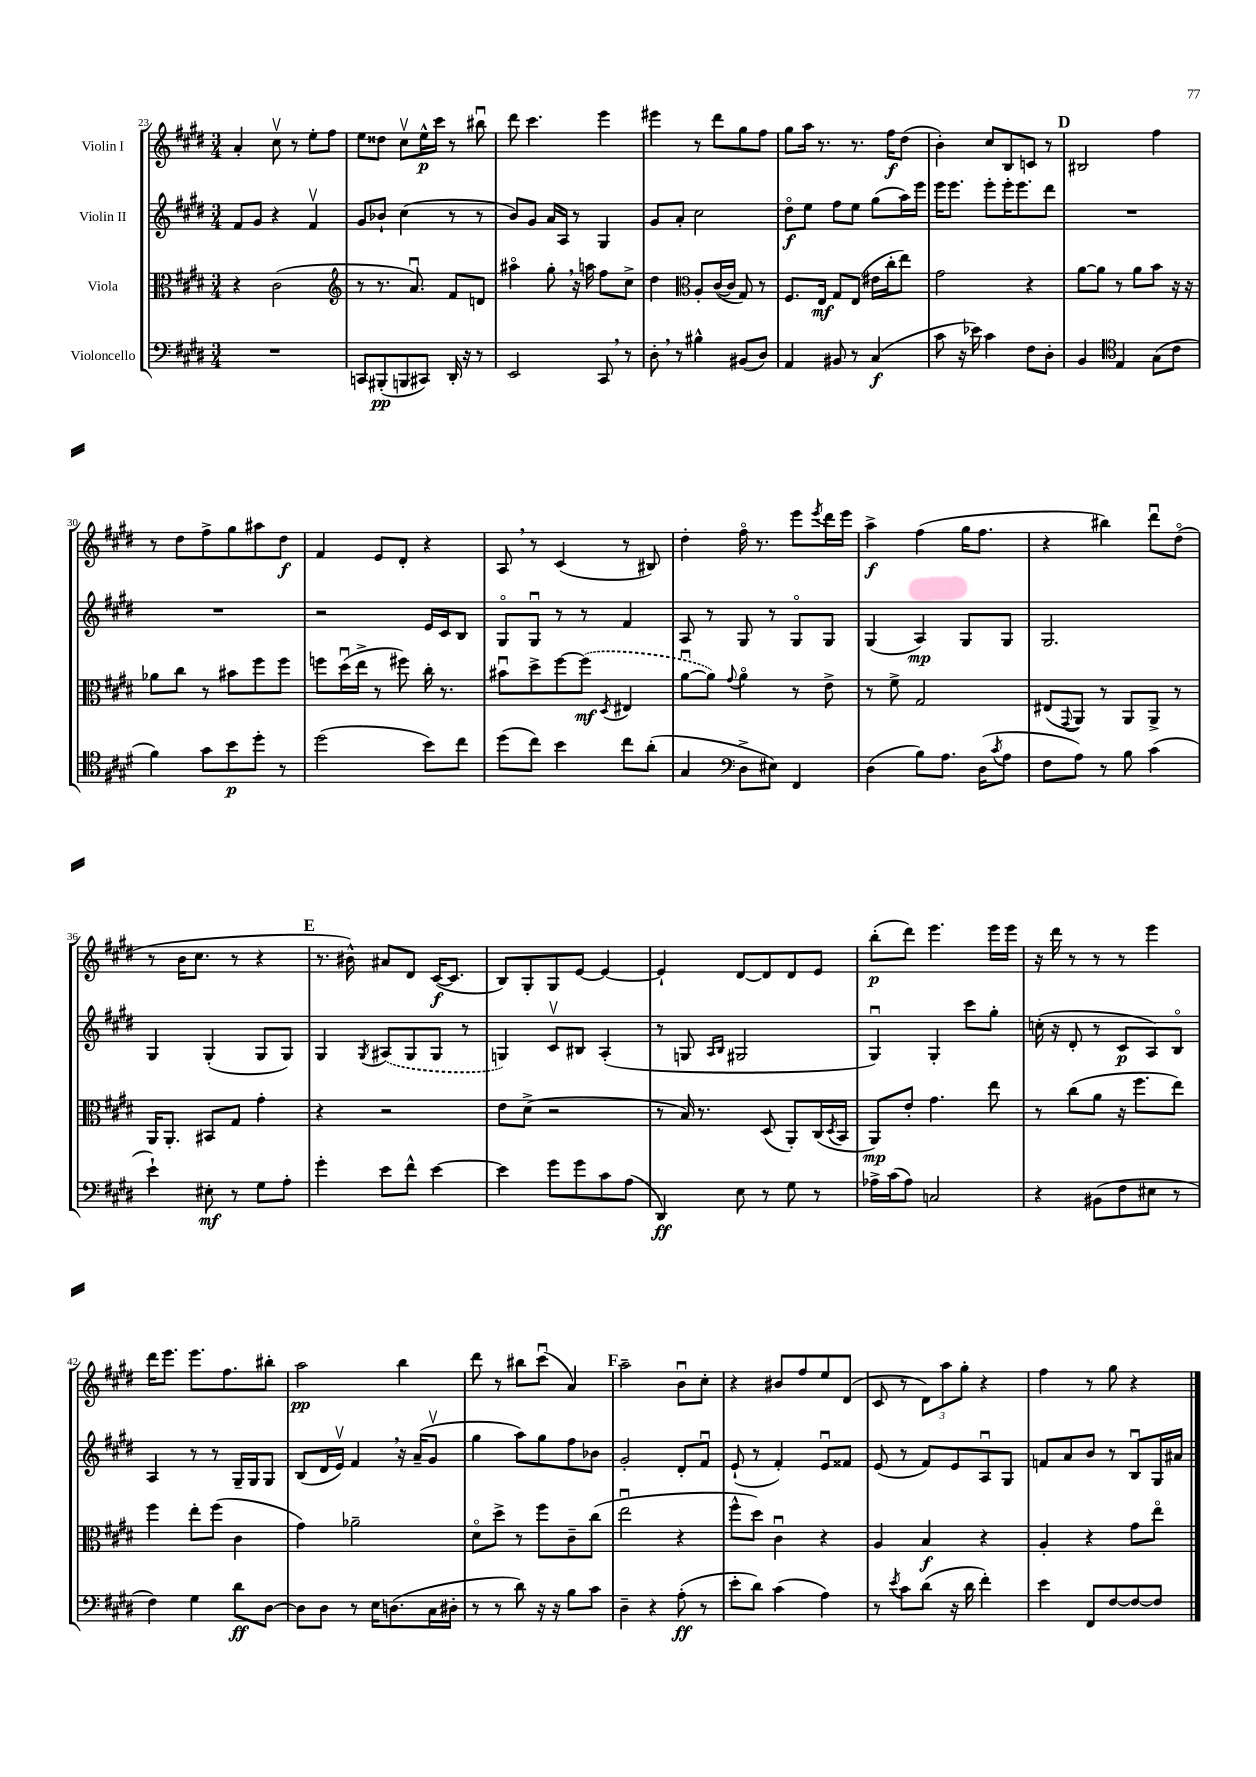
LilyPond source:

<<
\new StaffGroup <<
\new Staff = "s0" \with { instrumentName = "Violin I" } {
    \clef treble \key e \major \numericTimeSignature \time 3/4
    a'4-. cis''8\upbow r8 e''8-. fis''8 |
    e''8 disis''8 cis''8\upbow e''16-^\p cis'''16 r8 bis''8\downbow |
    dis'''8 cis'''4. e'''4 |
    eis'''4 r8 dis'''8 gis''8 fis''8 |
    gis''8 a''16 r8. r8. fis''16\f dis''8( |
    b'4-.) cis''8 b8 c'8 r8 |
    \mark \markup { \bold "D" } bis2 fis''4 |
    r8 dis''8 fis''8-> gis''8 ais''8 dis''8\f |
    fis'4 e'8 dis'8-. r4 |
    a8 \breathe r8 cis'4( r8 bis8) |
    dis''4-. fis''16\flageolet r8. e'''8 \acciaccatura { e'''8 } dis'''16 e'''16 |
    a''4->\f fis''4( gis''16 fis''8. |
    r4 bis''4) dis'''8\downbow dis''8\flageolet( |
    r8 b'16 cis''8. r8 r4 |
    \mark \markup { \bold "E" } r8. bis'16-^) ais'8 dis'8 cis'16~\f( cis'8. |
    b8) gis8-. gis8 e'8~ e'4~ |
    e'4-! dis'8~ dis'8 dis'8 e'8 |
    b''8-.\p( dis'''8) e'''4. e'''16 e'''16 |
    r16 dis'''16 r8 r8 r8 e'''4 |
    dis'''16 e'''8. e'''8. fis''8. bis''8-. |
    a''2\pp b''4 |
    dis'''8 r8 bis''8 cis'''8\downbow( a'4) |
    \mark \markup { \bold "F" } a''2-- b'8\downbow cis''8-. |
    r4 bis'8 fis''8 e''8 dis'8( |
    cis'8 r8 \tuplet 3/2 { dis'8) a''8 gis''8-. } r4 |
    fis''4 r8 gis''8 r4 \bar "|." |
}
\new Staff = "s1" \with { instrumentName = "Violin II" } {
    \clef treble \key e \major \numericTimeSignature \time 3/4
    fis'8 gis'8 r4 fis'4\upbow |
    gis'8 bes'8-! cis''4( r8 r8 |
    b'8) gis'8 a'16 a16 r8 gis4 |
    gis'8 a'8-. cis''2 |
    dis''8\flageolet\f e''8 fis''8 e''8 gis''8( a''16) e'''16 |
    e'''16 e'''8. e'''8-. e'''16-. e'''8. dis'''8 |
    \mark \markup { \bold "D" } R2. |
    R2. |
    r2 e'16 cis'16 b8 |
    gis8\flageolet gis8\downbow r8 r8 fis'4 |
    a8 r8 gis8 r8 gis8\flageolet gis8 |
    gis4( a4\mp) gis8 gis8 |
    gis2. |
    gis4 gis4-.( gis8 gis8) |
    \mark \markup { \bold "E" } gis4 \acciaccatura { gis8 } \once \slurDashed ais8( gis8 gis8 r8 |
    g4) cis'8\upbow bis8 a4-.( |
    r8 g8 \grace { a16 b16 } gis2 |
    gis4\downbow) gis4-. cis'''8 gis''8-. |
    c''16-.( r16 dis'8-. r8 cis'8\p a8) b8\flageolet |
    a4 r8 r8 gis16-- gis16 gis8 |
    b8( dis'16 e'16\upbow) fis'4 \breathe r16 a'16--( gis'8\upbow |
    gis''4 a''8) gis''8 fis''8 bes'8 |
    \mark \markup { \bold "F" } gis'2-. dis'8-. fis'8\downbow |
    e'8-!( r8 fis'4-.) e'8\downbow fisis'8 |
    e'8( r8 fis'8) e'8 a8\downbow gis8 |
    f'8 a'8 b'8 r8 b8\downbow gis16 ais'16 \bar "|." |
}
\new Staff = "s2" \with { instrumentName = "Viola" } {
    \clef alto \key e \major \numericTimeSignature \time 3/4
    r4 cis'2( |
    \clef treble r8 r8. a'8.\downbow) fis'8 d'8 |
    ais''4\flageolet gis''8-. \breathe r16 a''16 fis''8 cis''8-> |
    dis''4 \clef alto a8-. cis'16~( cis'16 gis8) r8 |
    fis8. e16\mf gis8 e8( eis'16 cis''16-. e''8) |
    gis'2 r4 |
    \mark \markup { \bold "D" } a'8~ a'8 r8 a'8 b'8 r16 r16 |
    aes'8 cis''8 r8 bis'8 fis''8 fis''8 |
    f''8 dis''16\downbow( e''16-> r8 fis''8) cis''16-. r8. |
    bis'8\downbow dis''8-> fis''8~ \once \slurDashed fis''8\mf( \acciaccatura { dis8 } eis4 |
    a'8~\downbow a'8) \appoggiatura { gis'8 } a'4\flageolet r8 e'8-> |
    r8 fis'8-> gis2 |
    eis8( \appoggiatura { gis,8 } a,8) r8 a,8 a,8-> r8 |
    a,16 a,8.-. bis,8 gis8 gis'4-. |
    \mark \markup { \bold "E" } r4 r2 |
    e'8 dis'8->( r2 |
    r8 b16) r8. dis8( a,8-.) cis16( \acciaccatura { dis8 } b,16 |
    a,8\mp) e'8-. gis'4. e''8 |
    r8 cis''8( a'8 r16 fis''8. e''8) |
    fis''4 e''8-. fis''8( cis'4 |
    gis'4) aes'2-- |
    dis'8\flageolet dis''8-> r8 fis''8 cis'8-- cis''8( |
    \mark \markup { \bold "F" } e''2\downbow r4 |
    fis''8-^ dis''8) cis'4\downbow r4 |
    a4 b4\f r4 |
    a4-. r4 gis'8 e''8\flageolet \bar "|." |
}
\new Staff = "s3" \with { instrumentName = "Violoncello" } {
    \clef bass \key e \major \numericTimeSignature \time 3/4
    R2. |
    c,8 bis,,8-.\pp( b,,8 cis,8) dis,16-. r16 r8 |
    e,2 cis,8 \breathe r8 |
    dis8-. \breathe r8 bis4-^ bis,8( dis8) |
    a,4 bis,8 r8 cis4\f( |
    cis'8 r16 ees'16) cis'4 fis8 dis8-. |
    \mark \markup { \bold "D" } b,4 \clef tenor e4 gis8( cis'8 |
    fis'4) gis'8 b'8\p dis''8-. r8 |
    dis''2( b'8) cis''8 |
    dis''8( cis''8) b'4 cis''8 a'8-.( |
    gis4 \clef bass dis8-> eis8) fis,4 |
    dis4( b8) a8. dis16( \acciaccatura { cis'8 } a8 |
    fis8 a8) r8 b8 cis'4( |
    e'4-!) eis8-.\mf r8 gis8 a8-. |
    \mark \markup { \bold "E" } gis'4-. e'8 fis'8-^ e'4~ |
    e'4 gis'8 gis'8 cis'8 a8( |
    dis,4\ff) e8 r8 gis8 r8 |
    aes16-> cis'16( aes8) c2 |
    r4 bis,8( fis8 eis8 r8 |
    fis4) gis4 dis'8\ff dis8~ |
    dis8 dis8 r8 e16 d8.( cis16 dis16-. |
    r8 r8 dis'8) r16 r16 b8 cis'8 |
    \mark \markup { \bold "F" } dis4-- r4 a8-.\ff( r8 |
    e'8-. dis'8) cis'4( a4) |
    r8 \acciaccatura { e'8 } cis'8 dis'8( r16 dis'16 fis'4-.) |
    e'4 fis,8 fis8~ fis8~ fis8 \bar "|." |
}
>>
>>
\layout { \context { \Score currentBarNumber = #23 } }
